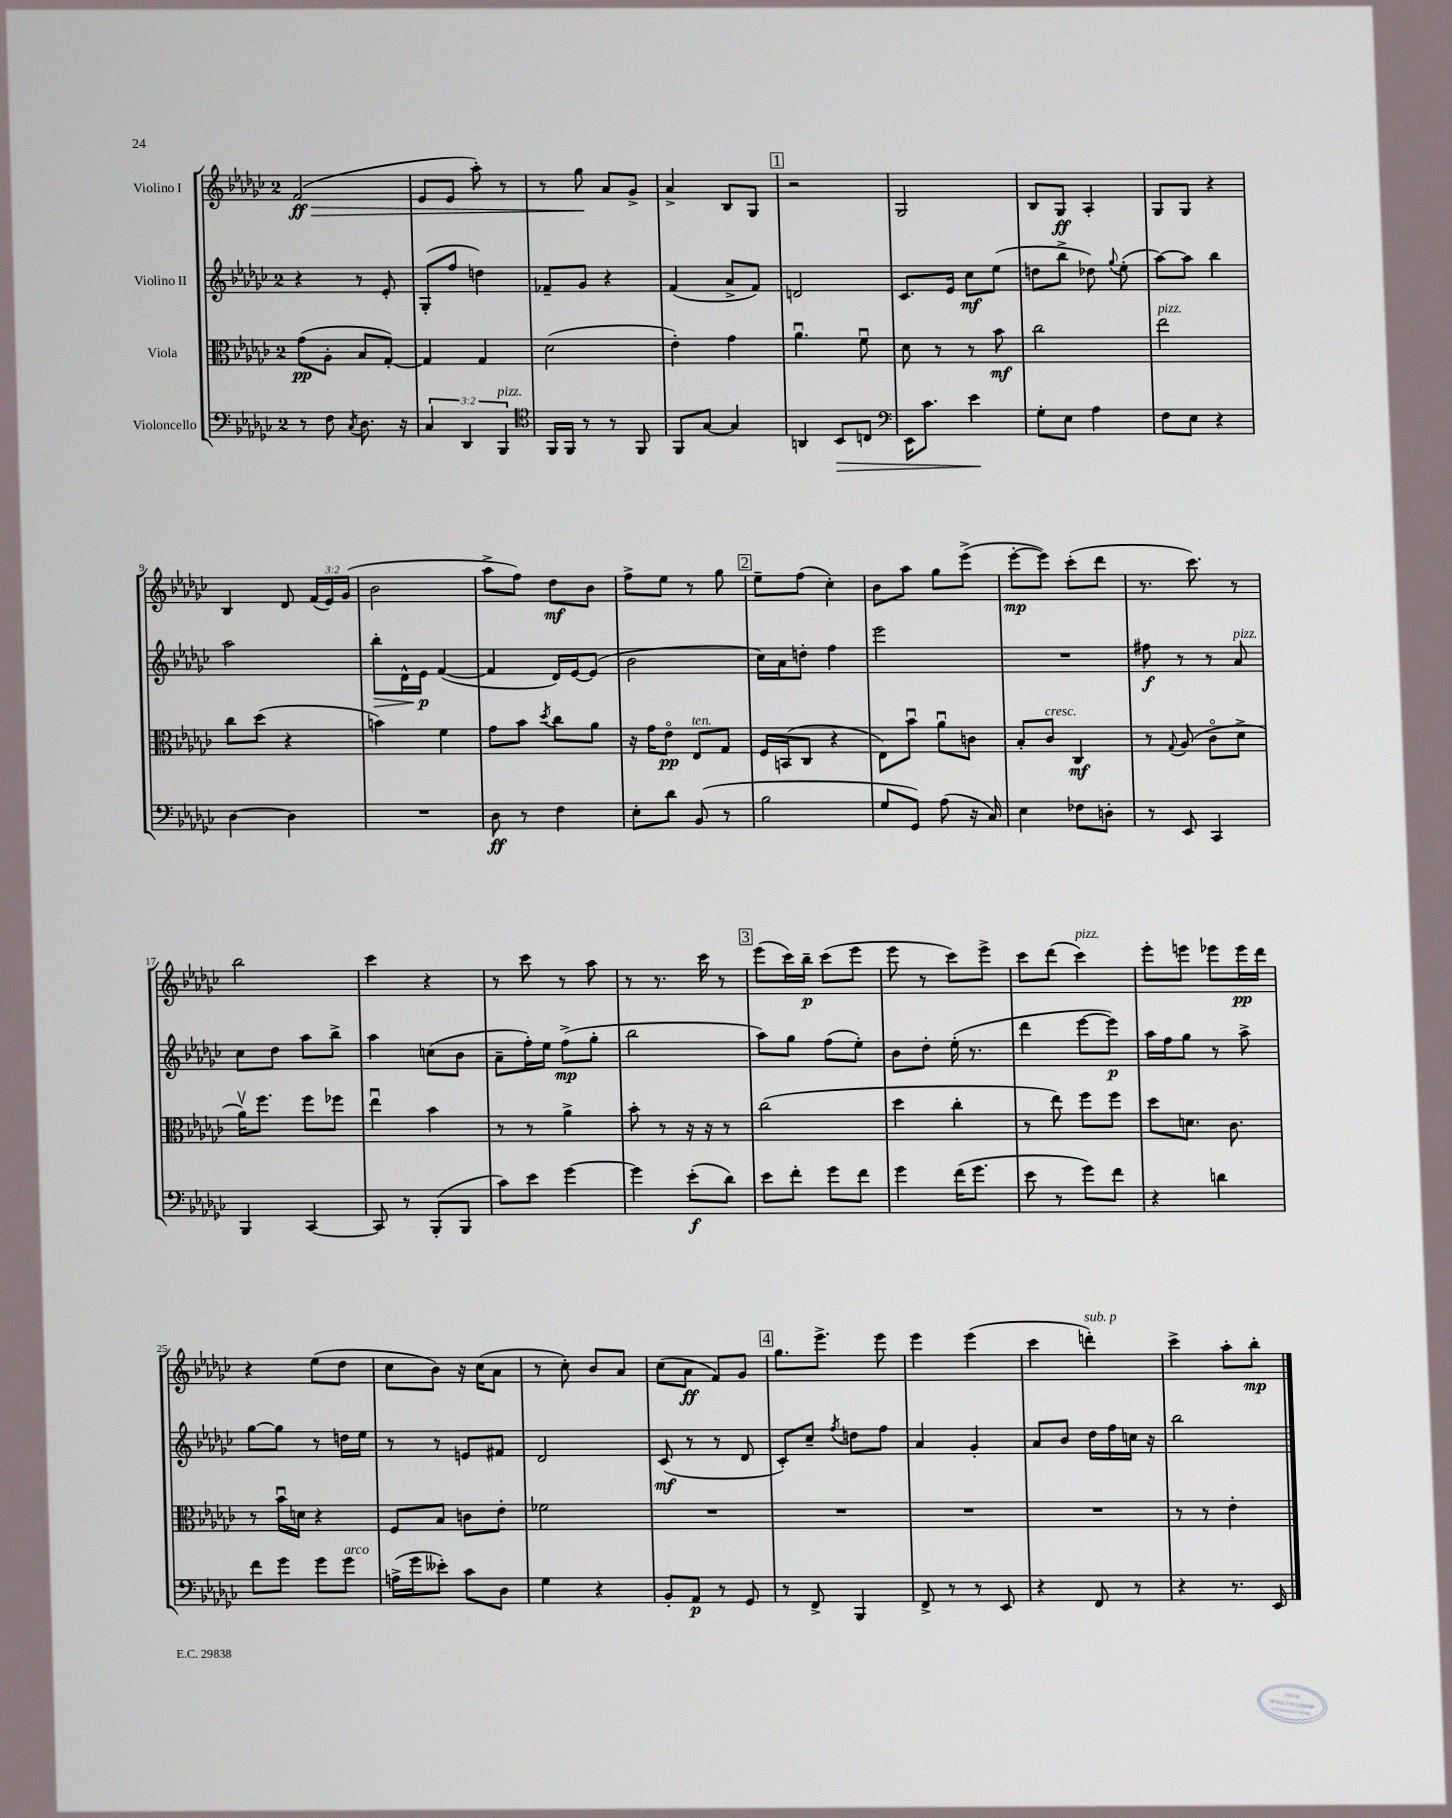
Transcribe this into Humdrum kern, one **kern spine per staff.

**kern	**kern	**kern	**kern
*staff4	*staff3	*staff2	*staff1
*clefF4	*clefC3	*clefG2	*clefG2
*k[b-e-a-d-g-c-]	*k[b-e-a-d-g-c-]	*k[b-e-a-d-g-c-]	*k[b-e-a-d-g-c-]
*M2/4	*M2/4	*M2/4	*M2/4
8r	(8g-	4r	(2f
8F	8A-'	.	.
8qC-	.	.	.
8.D-	8B-	8r	.
.	[8G-')	8e-'	.
16r	.	.	.
=	=	=	=
6C-	4G-]	(8G-'	8e-
.	.	8ff	8e-
6DD-	.	.	.
.	4G-	4dd)	8aa-')
6BBB-	.	.	.
.	.	.	8r
=	=	=	=
*clefC4	*	*	*
16FF	(2d-	8f-~	8r
16FF	.	.	.
8r	.	8g-	8gg-
8r	.	4r	8a-
8FF	.	.	8g-^
=	=	=	=
8FF	4e-')	(4f	4a-^
[8G-	.	.	.
4G-]	4g-	8a-^	8B-
.	.	8f)	8G-
=	=	=	=
4AA	4.a-u	2d	2r
8BB-	.	.	.
8C	8fu	.	.
=	=	=	=
*clefF4	*	*	*
16EE-	8d-	8.c-	2G-
8.c-	.	.	.
.	8r	.	.
.	.	16e-	.
4e-	8r	8cc-	.
.	8b-	(8ee-	.
=	=	=	=
8G-'	2cc-	8dd	8B-
8E-	.	8bb-^	8G-
4A-	.	8dd-)	4A-'
.	.	8qqgg-	.
.	.	(8ee-'	.
=	=	=	=
8F	2ee-	[8aa-)	8G-
8E-	.	8aa-]	8G-
4r	.	4bb-	4r
=	=	=	=
[4D-	8cc-	2aa-	4B-
.	(8dd-	.	.
4D-]	4r	.	8d-
.	.	.	(24f
.	.	.	24e-)
.	.	.	(24g-
=	=	=	=
2r	4b)	8bb-'	2b-
.	.	16d-^^	.
.	.	16e-	.
.	4f	([4f	.
=	=	=	=
8D-	8g-	4f]	8aa-^
8r	8b-	.	8ff)
.	8qdd-	.	.
4F	8cc-	16d-)	8dd-
.	.	[16e-	.
.	8a-	(8e-]	8b-
=	=	=	=
8E-'	16r	2b-	8ff^
.	16g-	.	.
8d-	8e-o	.	8ee-
(8BB-	8E-	.	8r
8r	8G-	.	8gg-
=	=	=	=
2B-	16F	16cc-)	8ee-~
.	(16BB	16a-	.
.	8C-	8dd'	(8ff
.	4r	4ff	4cc-')
=	=	=	=
8G-	8E-)	2eee-	8b-
8GG-)	8b-u	.	8aa-
(8A-	8a-u	.	8gg-
16r	8c	.	(8eee-^
16C-)	.	.	.
=	=	=	=
4E-	8B-'	2r	[8eee-'
.	8c-	.	8eee-])
8F-	4C-	.	(8ccc-'
8D'	.	.	8ddd-
=	=	=	=
8r	8r	8ff#	8.r
.	8qqG-	.	.
8EE-	(8A-	8r	.
.	.	.	8.ccc-)
4CC-	8c-o	8r	.
.	8d-^	8a-	8r
=	=	=	=
4BBB-	16a-v)	8cc-	2bb-
.	8.ff	.	.
.	.	8dd-	.
[4CC-	8ff	8aa-	.
.	8ff-	8bb-^	.
=	=	=	=
8CC-]	4ee-u	4aa-	4ccc-
8r	.	.	.
(8BBB-'	4b-	(8cc	4r
8BBB-	.	8b-	.
=	=	=	=
8c-)	8r	8a-~	8r
8e-	8r	16ff')	8ccc-
.	.	16ee-	.
[4g-	4a-^	(8ff^	8r
.	.	8gg-'	8aa-
=	=	=	=
4g-]	8b-'	2bb-	8r
.	8r	.	8.r
(8e-'	16r	.	.
.	16r	.	16ccc-
8d-)	8r	.	8r
=	=	=	=
8e-	(2cc-	8aa-)	(8eee-
8f'	.	8gg-	16ccc-)
.	.	.	16bb-~
8g-	.	(8ff	(8ccc-
8f	.	8ee-')	8eee-
=	=	=	=
4g-	4dd-	8b-	8eee-
.	.	8dd-'	8r
(16f	4cc-'	(16ee-'	8ccc-)
8.g-	.	8.r	.
.	.	.	8eee-^
=	=	=	=
8e-	8r	4ddd-	8ccc-
8r	8ee-)	.	(8ddd-
8g-)	8ff	[8eee-	4ccc-)
8f	8ff	8eee-])	.
=	=	=	=
4r	8dd-	16aa-	8eee-'
.	.	16ff	.
.	8.d	8gg-	8eee
4d	.	8r	8eee-
.	8.c-	.	.
.	.	8aa-^	16eee-
.	.	.	16ddd-
=	=	=	=
8f	8r	[8gg-	4r
8g-	16b-u	8gg-]	.
.	16d	.	.
8g-	4r	8r	(8ee-
8g-	.	16dd	8dd-
.	.	16ee-	.
=	=	=	=
(16A^	8F	8r	8cc-
16g-	.	.	.
8e--')	8B-	8r	8b-)
8c-	8c	8e	16r
.	.	.	(16cc-
8D-	8e-'	8f#	8a-
=	=	=	=
4G-	2f-	2d-	8r
.	.	.	8cc-')
4r	.	.	8b-
.	.	.	8a-
=	=	=	=
8BB-'	2r	(8c-	(8cc-
8AA-	.	8r	8a-
8r	.	8r	8f)
8GG-	.	8d-	8g-
=	=	=	=
8r	2r	8c-')	8.gg-
8FF^	.	8cc-~	.
.	.	.	8.eee-^
.	.	8qff	.
4BBB-	.	8dd	.
.	.	8ff	8eee-
=	=	=	=
8FF^	2r	4a-	4eee-
8r	.	.	.
8r	.	4g-'	(4eee-
8EE-	.	.	.
=	=	=	=
4r	2r	8a-	4ccc-
.	.	8b-	.
8FF	.	16dd-	4ddd')
.	.	16ff	.
8r	.	16cc	.
.	.	16r	.
=	=	=	=
4r	8r	2bb-	4ccc-^
.	8r	.	.
8.r	4e-'	.	8aa-'
.	.	.	8bb-'
16EE-	.	.	.
==	==	==	==
*-	*-	*-	*-
